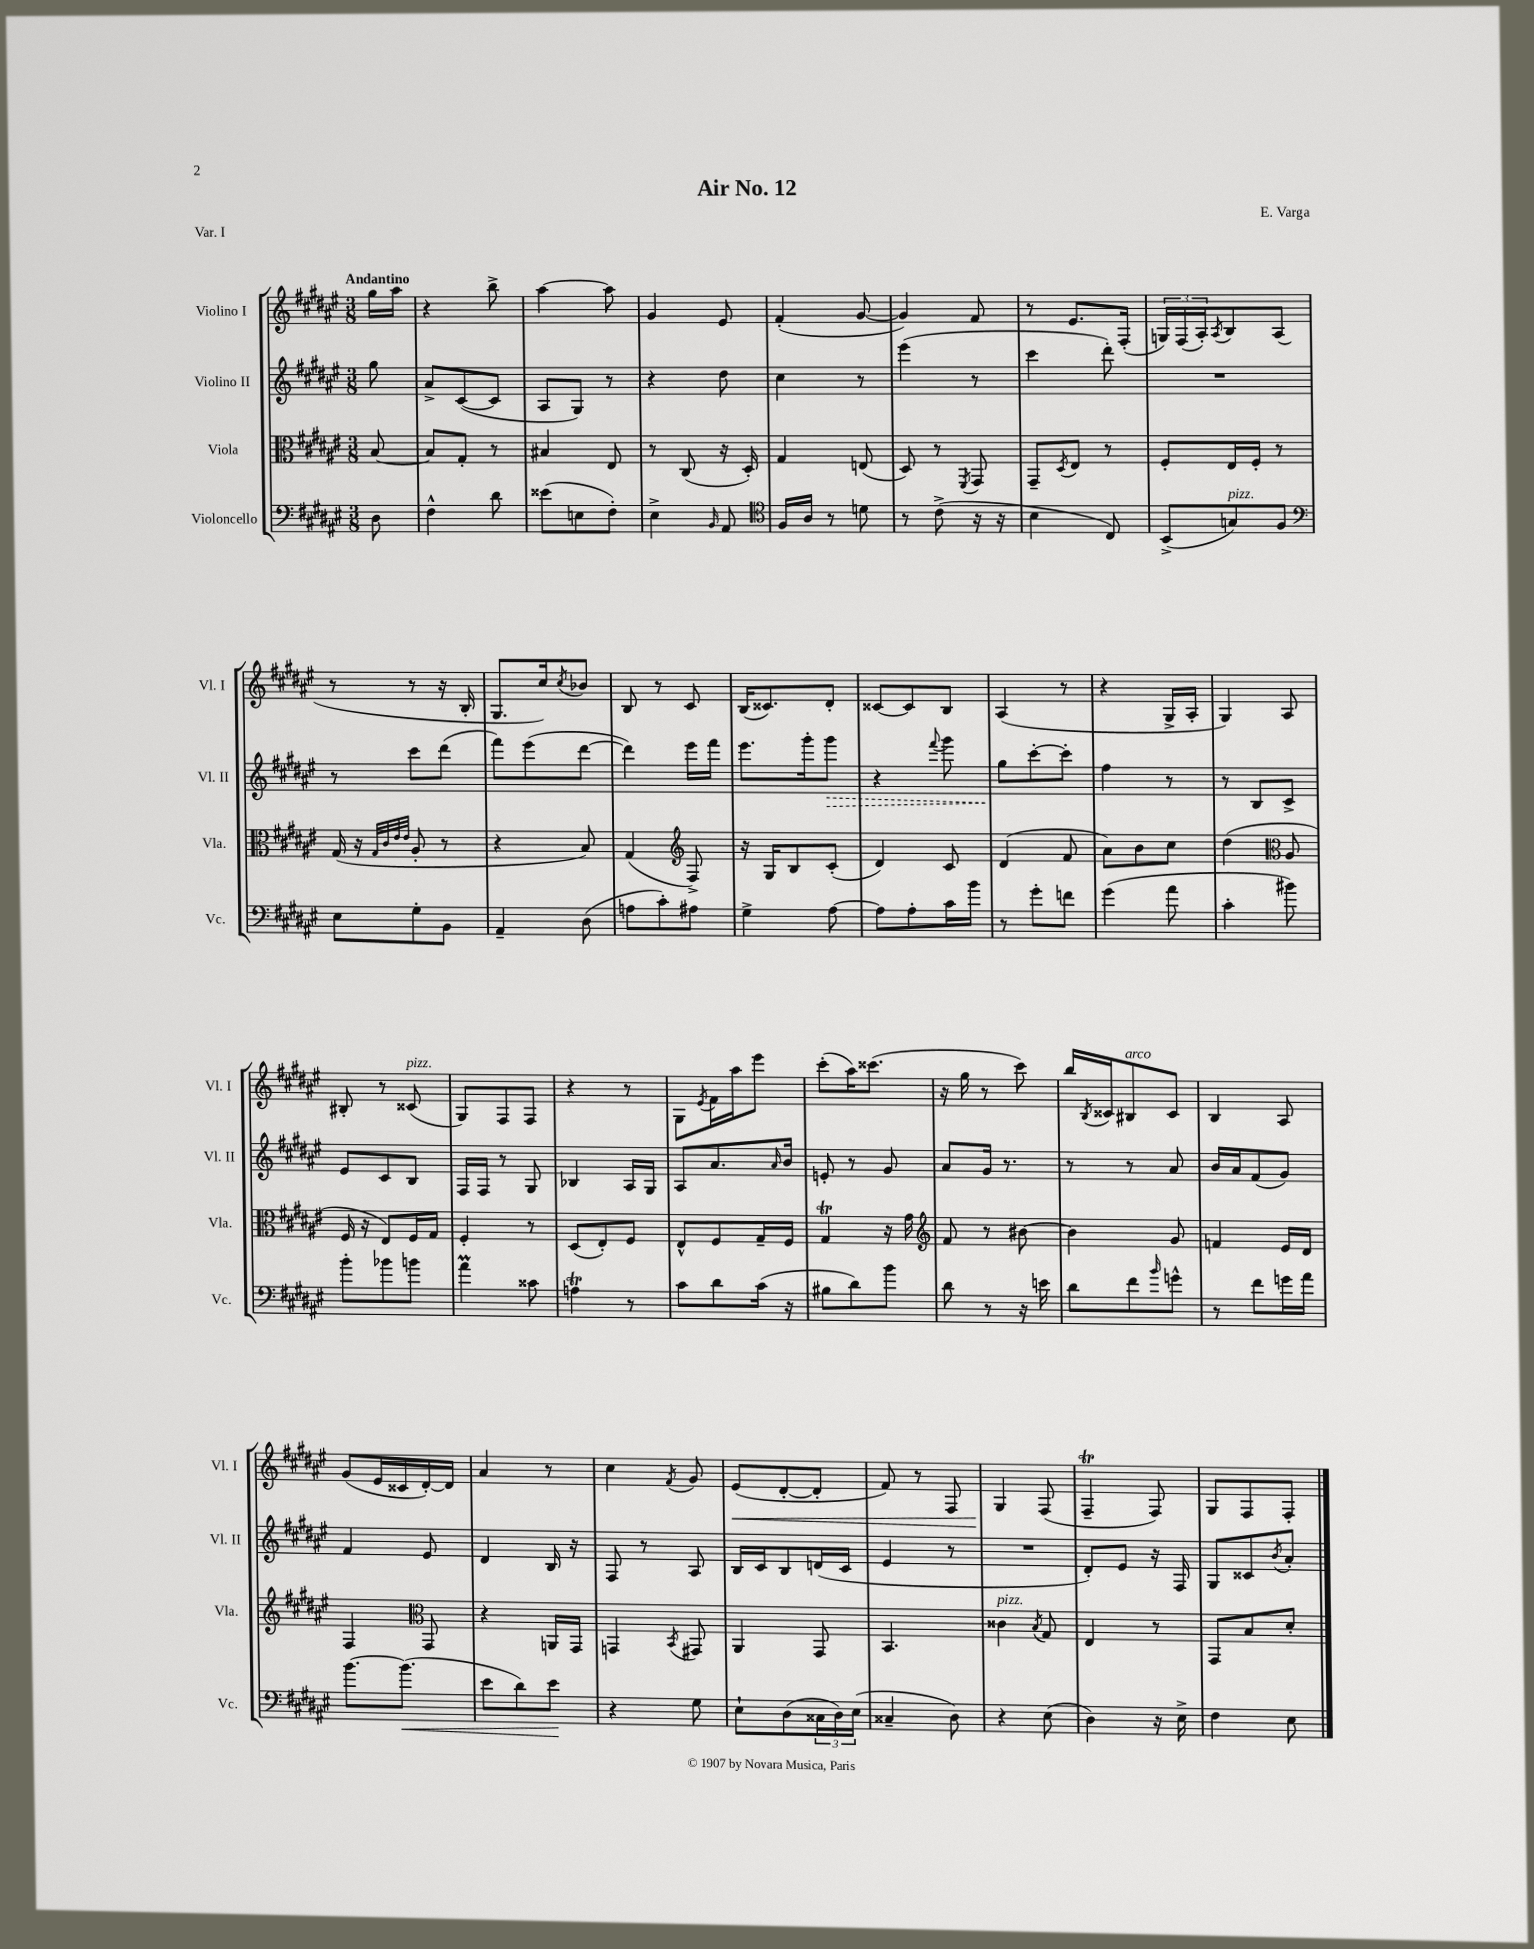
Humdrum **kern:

**kern	**kern	**kern	**kern
*staff4	*staff3	*staff2	*staff1
*clefF4	*clefC3	*clefG2	*clefG2
*k[f#c#g#d#a#e#]	*k[f#c#g#d#a#e#]	*k[f#c#g#d#a#e#]	*k[f#c#g#d#a#e#]
*M3/8	*M3/8	*M3/8	*M3/8
8D#\	[8B/	8gg#\	16gg#\LL
.	.	.	16aa#\JJ
=	=	=	=
4F#^^\	8B/]L	8a#^/L	4r
.	8G#'/J	([8c#/	.
8d#\	8r	8c#/]J	8bb^\
=	=	=	=
(8e##\L	4B#/	8A#/L	[4aa#\
8E\	.	8G#/J)	.
8F#'\J)	8E#/	8r	8aa#\]
=	=	=	=
4E#^\	8r	4r	4g#/
.	(8C#/	.	.
16qqBB/	.	.	.
8AA#/	16r	8dd#\	8e#/
.	16D#'/)	.	.
=	=	=	=
*clefC4	*	*	*
16F#/LL	4G#/	4cc#\	(4f#'/
16A#/JJ	.	.	.
8r	.	.	.
8d\	(8E/	8r	[8g#/
=	=	=	=
8r	8D#/)	(4eee#\	4g#/])
(8c#^\	8r	.	.
.	8qFF#/	.	.
16r	8GG#/	8r	8f#/
16r	.	.	.
=	=	=	=
4B\	8GG#~/L	4ccc#\	8r
.	8qD#/	.	.
.	8E#/J	.	8.e#/L
8C#/)	8r	8ddd#'\)	.
.	.	.	(16F#'/Jk
=	=	=	=
(8BB^/L	8F#'/L	4.r	24G/LL)
.	.	.	(24F#/
.	.	.	24A#'/J)
.	.	.	8qA#/
8G/)	16E#/L	.	8B/
.	16F#'/JJ	.	.
8F#/J	8r	.	(8A#/J
=	=	=	=
*clefF4	*	*	*
8E#\L	(16G#/	8r	8r
.	16r	.	.
.	32qqG#/LLL	.	.
.	32qqc#/	.	.
.	32qqe#/	.	.
.	32qqe#/JJJ	.	.
8G#'\	8A#'/	8ccc#\L	8r
8BB\J	8r	(8ddd#\J	16r
.	.	.	16B'/
=	=	=	=
4AA#~/	4r	8fff#\L)	8.G#/L
.	.	(8eee#\	.
.	.	.	16cc#/k)
.	.	.	8qcc#/
(8D#\	8B/)	[8ddd#\J	8b-/J
=	=	=	=
8A\L	(4G#/	4ddd#\])	8B/
8c#'\)	.	.	8r
*	*clefG2	*	*
8A#\J	8F#^/)	16eee#\LL	8c#/
.	.	16fff#\JJ	.
=	=	=	=
4G#^\	16r	8.eee#\L	(16B/LK
.	16G#/LK	.	8.c##/)
.	8B/	.	.
.	.	16ggg#'\k	.
[8A#\	(8c#'/J	8ggg#\J	8d#'/J
=	=	=	=
8A#\]L	4d#/)	4r	[8c##/L
8A#'\	.	.	8c##/]
.	.	8qqfff#/	.
16c#\L	8c#/	8ggg#\	8B/J
16b\JJ	.	.	.
=	=	=	=
8r	(4d#/	8gg#\L	(4A#/
8g#'\L	.	[8ccc#'\	.
8f\J	8f#/	8ccc#'\]J	8r
=	=	=	=
(4g#\	8a#\L)	4ff#\	4r
.	8b\	.	.
8a#\	8cc#\J	8r	16G#^/LL
.	.	.	16A#'/JJ
=	=	=	=
4c#'\	(4dd#\	8r	4G#/)
.	.	8B/L	.
*	*clefC3	*	*
8b#\)	8A#/	8c#^/J	8A#/
=	=	=	=
8b'\L	16F#/	8e#/L	8B#'/
.	16r	.	.
8b-\	8E#/L)	8c#/	8r
8b\J	16F#/L	8B/J	(8c##/
.	16G#/JJ	.	.
=	=	=	=
4a#\	4F#'/	16F#/LL	8G#/L)
.	.	16F#/JJ	.
.	.	8r	8F#/
8c##\	8r	8G#/	8F#/J
=	=	=	=
4A\	(8D#/L	4B-/	4r
.	8E#'/)	.	.
8r	8F#/J	16A#/LL	8r
.	.	16G#/JJ	.
=	=	=	=
8c#\L	8E#^^/L	8A#/L	8G#\L
.	.	.	8qe#/
8d#\	8F#/	8.a#/	16f#\L
.	.	.	16aa#\J
(16c#\Jk	16G#~/L	.	8eee#\J
.	.	16qqa#/	.
16r	16F#/JJ	16b/Jk	.
=	=	=	=
8B#\L	4G#/	8e'/	(8ccc#'\L
8d#\)	.	8r	16aa#\K)
.	.	.	(8.ccc##\J
8b\J	16r	8g#/	.
.	16g#\	.	.
=	=	=	=
*	*clefG2	*	*
8d#\	8f#/	8a#/L	16r
.	.	.	16gg#\
8r	8r	16g#/Jk	8r
.	.	8.r	.
16r	[8b#\	.	8ccc#\)
16e\	.	.	.
=	=	=	=
8d#\L	4b#\]	8r	16bb/LL
.	.	.	8qB/
.	.	.	16c##/J
8f#\	.	8r	8B#/
16qqb/	.	.	.
8g^^\J	8g#/	8a#/	8c##/J
=	=	=	=
8r	4f/	16b/LL	4B/
.	.	16a#/J	.
8f#\L	.	(8f#/	.
16g\L	16e#/LL	8g#/J)	8A#/
16a#\JJ	16d#/JJ	.	.
=	=	=	=
[8.b\L	4F#/	4f#/	(8g#/L
.	.	.	16e#/L
(8.b\]J	.	.	16c##/
*	*clefC3	*	*
.	8GG#/	8e#/	[16d#'/)
.	.	.	16d#/]JJ
=	=	=	=
8e#\L	4r	4d#/	4a#/
8d#\)	.	.	.
8e#\J	16AA/LL	16B/	8r
.	16GG#/JJ	16r	.
=	=	=	=
4r	4GG/	8F#/	4cc#\
.	.	8r	.
.	8qBB/	.	8qf#/
8G#\	8GG#/	8A#/	8g#/
=	=	=	=
8E#`\L	4AA#/	16B/LL	(8e#/L
.	.	16c#/J	.
(8D#\	.	8B/	[8d#'/
24C##\L	8GG#/	(16d/L	8d#'/]J
24D#\)	.	.	.
.	.	16c#/JJ	.
(24E#\JJ	.	.	.
=	=	=	=
4C##~/	4.BB/	4e#/	8f#/)
.	.	.	8r
8D#\)	.	8r	8F#/
=	=	=	=
4r	4c##\	4.r	4G#/
.	8qB/	.	.
(8E#\	8G#/	.	(8F#/
=	=	=	=
4D#\)	4E#/	8d#'/L)	4F#~/
.	.	8e#/J	.
16r	8r	16r	8F#/)
16E#^\	.	16F#/	.
=	=	=	=
4F#\	8GG#/L	8G#/L	8G#/L
.	8B/	8c##/	8F#/
.	.	8qb/	.
8E#\	8d#'/J	8a#'/J	8F#'/J
==	==	==	==
*-	*-	*-	*-
